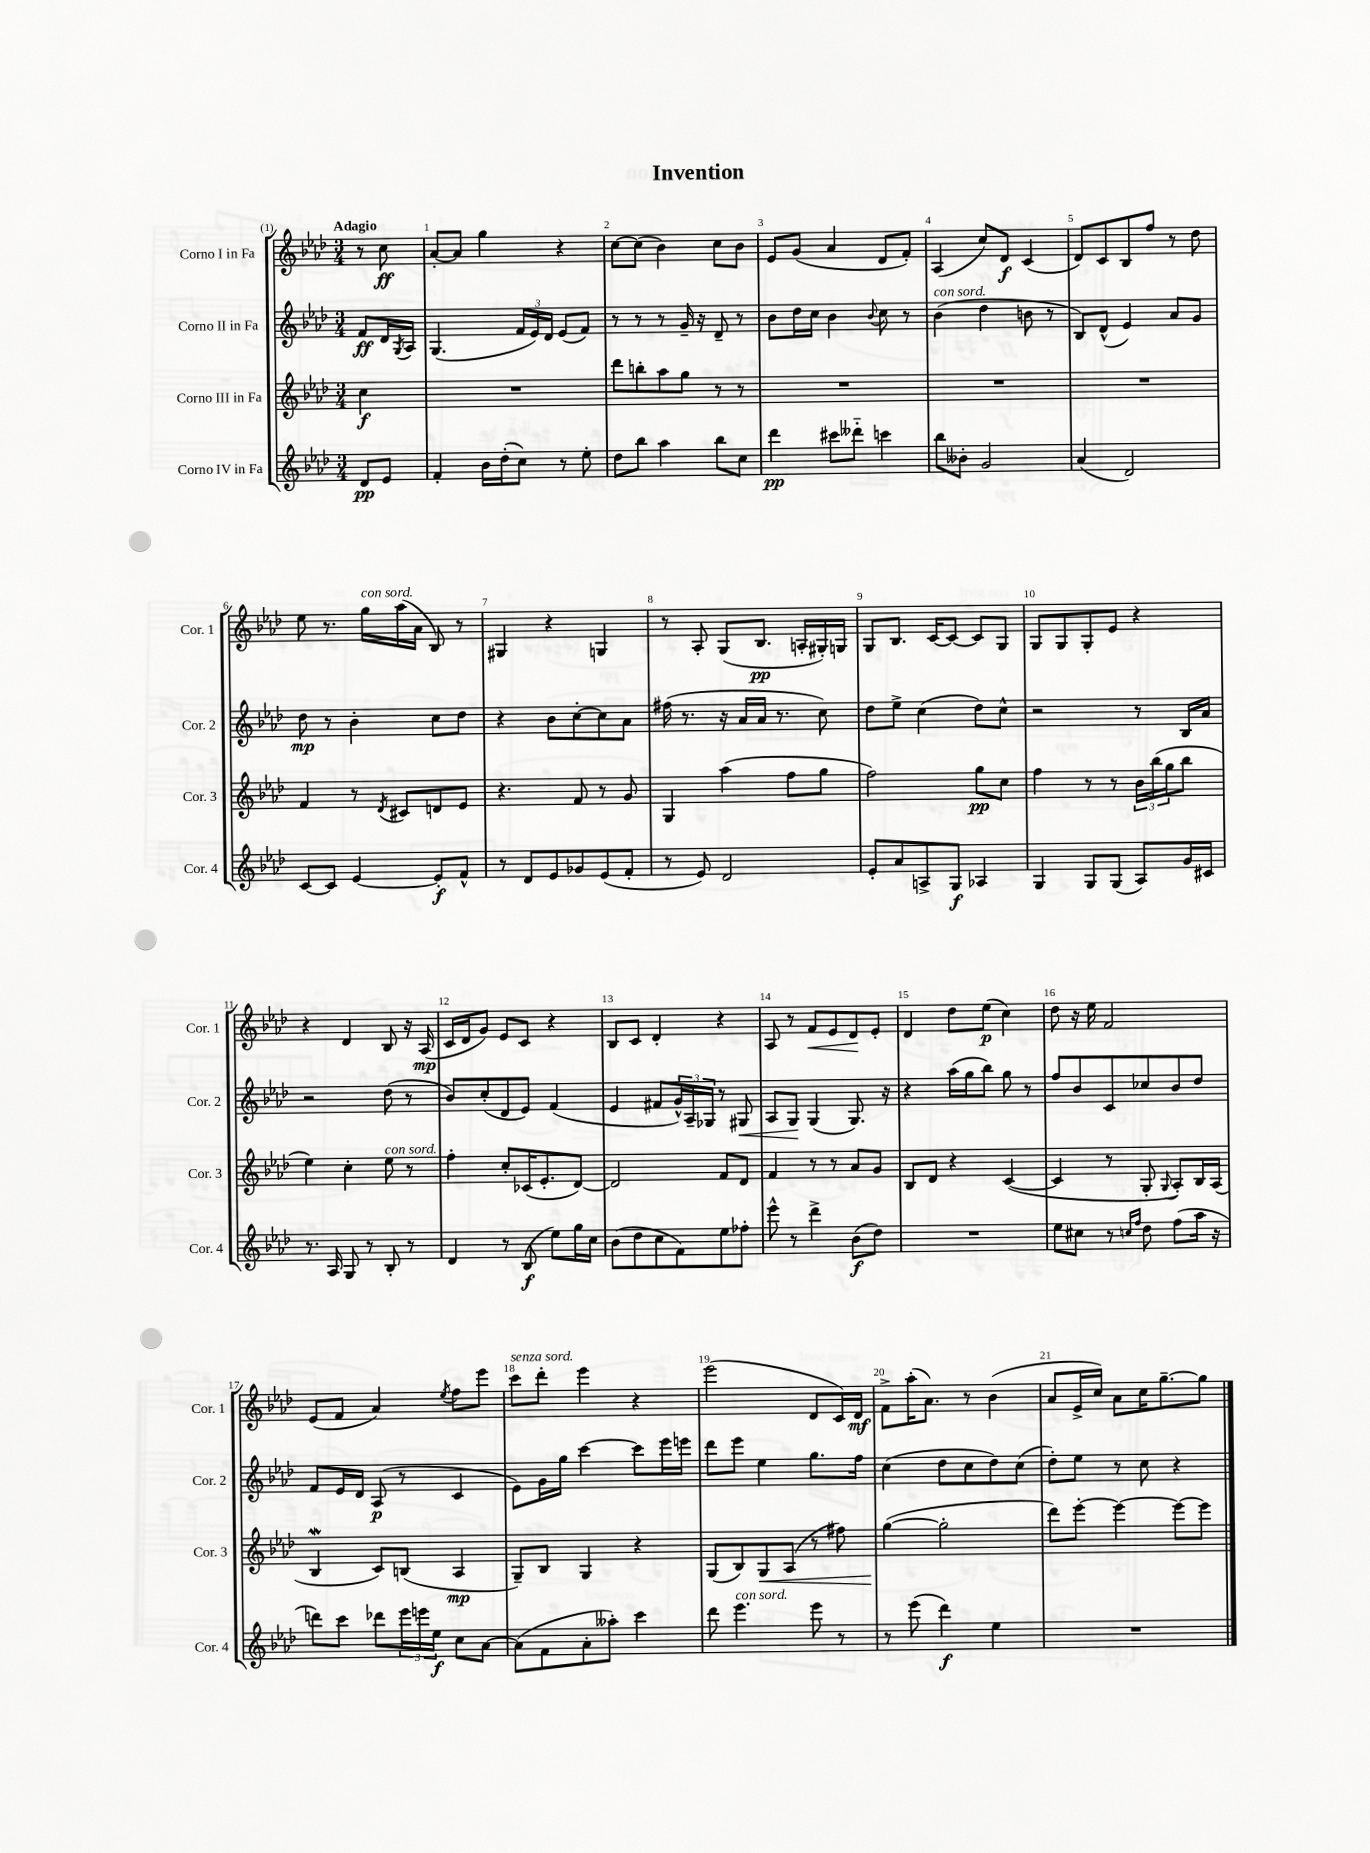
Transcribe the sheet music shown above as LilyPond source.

\header { title = "Invention" }
<<
\new StaffGroup <<
\new Staff = "s0" \with { instrumentName = "Corno I in Fa" shortInstrumentName = "Cor. 1" } {
    \clef treble \key aes \major \numericTimeSignature \time 3/4 \partial 4 \tempo "Adagio"
    r8 c''8\ff |
    aes'8~-. aes'8 g''4 r4 |
    c''8~ c''8( bes'4) c''8 bes'8 |
    ees'8 g'8( aes'4 des'8 f'8-.) |
    aes4( c''8) des'8\f c'4( |
    des'8) c'8 bes8 f''8 r8 des''8 |
    ees''8 r8. g''16^\markup { \italic "con sord." } aes''16( aes'16 bes8) r8 |
    gis4 r4 g4 |
    r8 aes8-. g8( bes8.\pp a16-. gis16-.) g16 |
    g8 bes8. c'16~ c'8~ c'8 g8 |
    g8 g8 g8-. ees'8 r4 |
    r4 des'4 bes8 r16 aes16\mp( |
    c'16 des'16 g'8) ees'8 c'8 r4 |
    bes8 c'8 des'4-. r4 |
    aes8 r8 f'8\< ees'8 des'8\! ees'8-. |
    des'4 des''8 ees''8\p( c''4) |
    des''8 r16 ees''16 f'2 |
    ees'8( f'8 aes'4) \acciaccatura { ees''8 } f''8 ees'''8 |
    c'''8^\markup { \italic "senza sord." } des'''8-. ees'''4 r4 |
    ees'''2( des'8 c'16) des'16\mf |
    f'8-> aes''16-.( aes'8.) r8 bes'4( |
    aes'8 ees'16-> c''16) aes'8 c''16 g''8.~-- g''8 \bar "|." |
}
\new Staff = "s1" \with { instrumentName = "Corno II in Fa" shortInstrumentName = "Cor. 2" } {
    \clef treble \key aes \major \numericTimeSignature \time 3/4 \partial 4
    f'8\ff des'16 \acciaccatura { g8 } aes16 |
    g4.( \tuplet 3/2 { f'16 ees'16) des'16 } ees'8( f'8) |
    r8 r8 r8 g'16-- r16 des'8-- r8 |
    bes'8 des''16 c''16 bes'4 \appoggiatura { bes'8 } c''8 r8 |
    bes'4^\markup { \italic "con sord." }( des''4 b'8 r8 |
    bes8) des'8-^( ees'4) aes'8 g'8 |
    des''8\mp r8 bes'4-. c''8 des''8 |
    r4 bes'8 c''8~-. c''8 aes'8 |
    fis''16( r8. r16 aes'16 aes'16 r8. c''8) |
    des''8 ees''8-> c''4( des''8) c''8-^ |
    r2 r8 bes16 aes'16 |
    r2 des''8( r8 |
    bes'8) c''8-.( des'8 ees'8) f'4( |
    ees'4 fis'8 \tuplet 3/2 { g'16-^) aes16-- ges16 } r8 gis8\< |
    aes8 g8\! g4( g8.) r16 |
    r4 aes''16( g''16 bes''8) g''8 r8 |
    f''8 bes'8 c'8 ces''8 bes'8 des''8 |
    f'8 ees'16 des'16 aes8\p( r8 c'4 |
    ees'8) g'16 g''16 c'''4~ c'''8 ees'''16 e'''16 |
    des'''8 ees'''8 ees''4 g''8. f''16 |
    c''4( des''8 c''8 des''8) c''8( |
    des''8-.) ees''8 r8 c''8 r4 \bar "|." |
}
\new Staff = "s2" \with { instrumentName = "Corno III in Fa" shortInstrumentName = "Cor. 3" } {
    \clef treble \key aes \major \numericTimeSignature \time 3/4 \partial 4
    c''4\f |
    R2. |
    des'''8 b''8-. aes''8 g''8 r8 r8 |
    R2. |
    R2. |
    R2. |
    f'4 r8 \acciaccatura { des'8 } cis'8 d'8 ees'8 |
    r4. f'8 r8 g'8 |
    g4 aes''4( f''8 g''8 |
    f''2) g''8\pp c''8 |
    f''4 r8 r8 \tuplet 3/2 { bes'16 bes''16( g''16 } bes''8 |
    ees''4) c''4-. ees''8^\markup { \italic "con sord." } r8 |
    f''4-. c''8-. ces'16( ees'8.-. des'8~) |
    des'2 f'8 des'8 |
    f'4 r8 r8 aes'8 g'8 |
    bes8 des'8 r4 c'4~( |
    c'4 r8 g8-. \appoggiatura { g8 } aes8-.) bes16 aes16( |
    bes4\mordent c'8) b8( aes4\mp |
    g8--) bes8 g4 r4 |
    g8( bes8) g8\< aes8( r8 fis''8) |
    g''4~\!( g''2-. |
    des'''8) ees'''8~-. ees'''4~ ees'''8~ ees'''8 \bar "|." |
}
\new Staff = "s3" \with { instrumentName = "Corno IV in Fa" shortInstrumentName = "Cor. 4" } {
    \clef treble \key aes \major \numericTimeSignature \time 3/4 \partial 4
    des'8\pp ees'8 |
    f'4-. bes'16 des''16-.( c''8) r8 ees''8-. |
    des''8 bes''8 aes''4 bes''8 c''8 |
    des'''4\pp cis'''8 deses'''8-_ c'''4 |
    bes''8 beses'8-. g'2 |
    aes'4( des'2) |
    c'8~ c'8 ees'4~ ees'8-.\f f'8-^ |
    r8 des'8 ees'8 ges'8 ees'8( f'8-. |
    r8 ees'8) des'2 |
    ees'8-. aes'8 a8-> g8\f aes4 |
    g4 g8 g8( aes8) g'16 cis'16 |
    r8. aes16 g8 r8 bes8-. r8 |
    des'4 r8 bes8\f( ees''8) g''16 c''16 |
    bes'8( des''8 c''8 f'8) ees''8 fes''8-. |
    ees'''8-^ r8 des'''4-> bes'8\f( des''8) |
    R2. |
    ees''8 cis''8 r8 \grace { c''16 f''16 } des''8 f''8( aes''16 r16 |
    d'''8) c'''8 des'''8 \tuplet 3/2 { ees'''16 e'''16 ees''16\f } c''8 aes'8~ |
    aes'8( f'8 aes'8-. aeses''8-.) c'''4 |
    des'''8 ees'''4.^\markup { \italic "con sord." } ees'''8 r8 |
    r8 ees'''8( des'''4\f) ees''4 |
    R2. \bar "|." |
}
>>
>>
\layout { \context { \Score \override BarNumber.break-visibility = ##(#f #t #t) barNumberVisibility = #all-bar-numbers-visible } }
